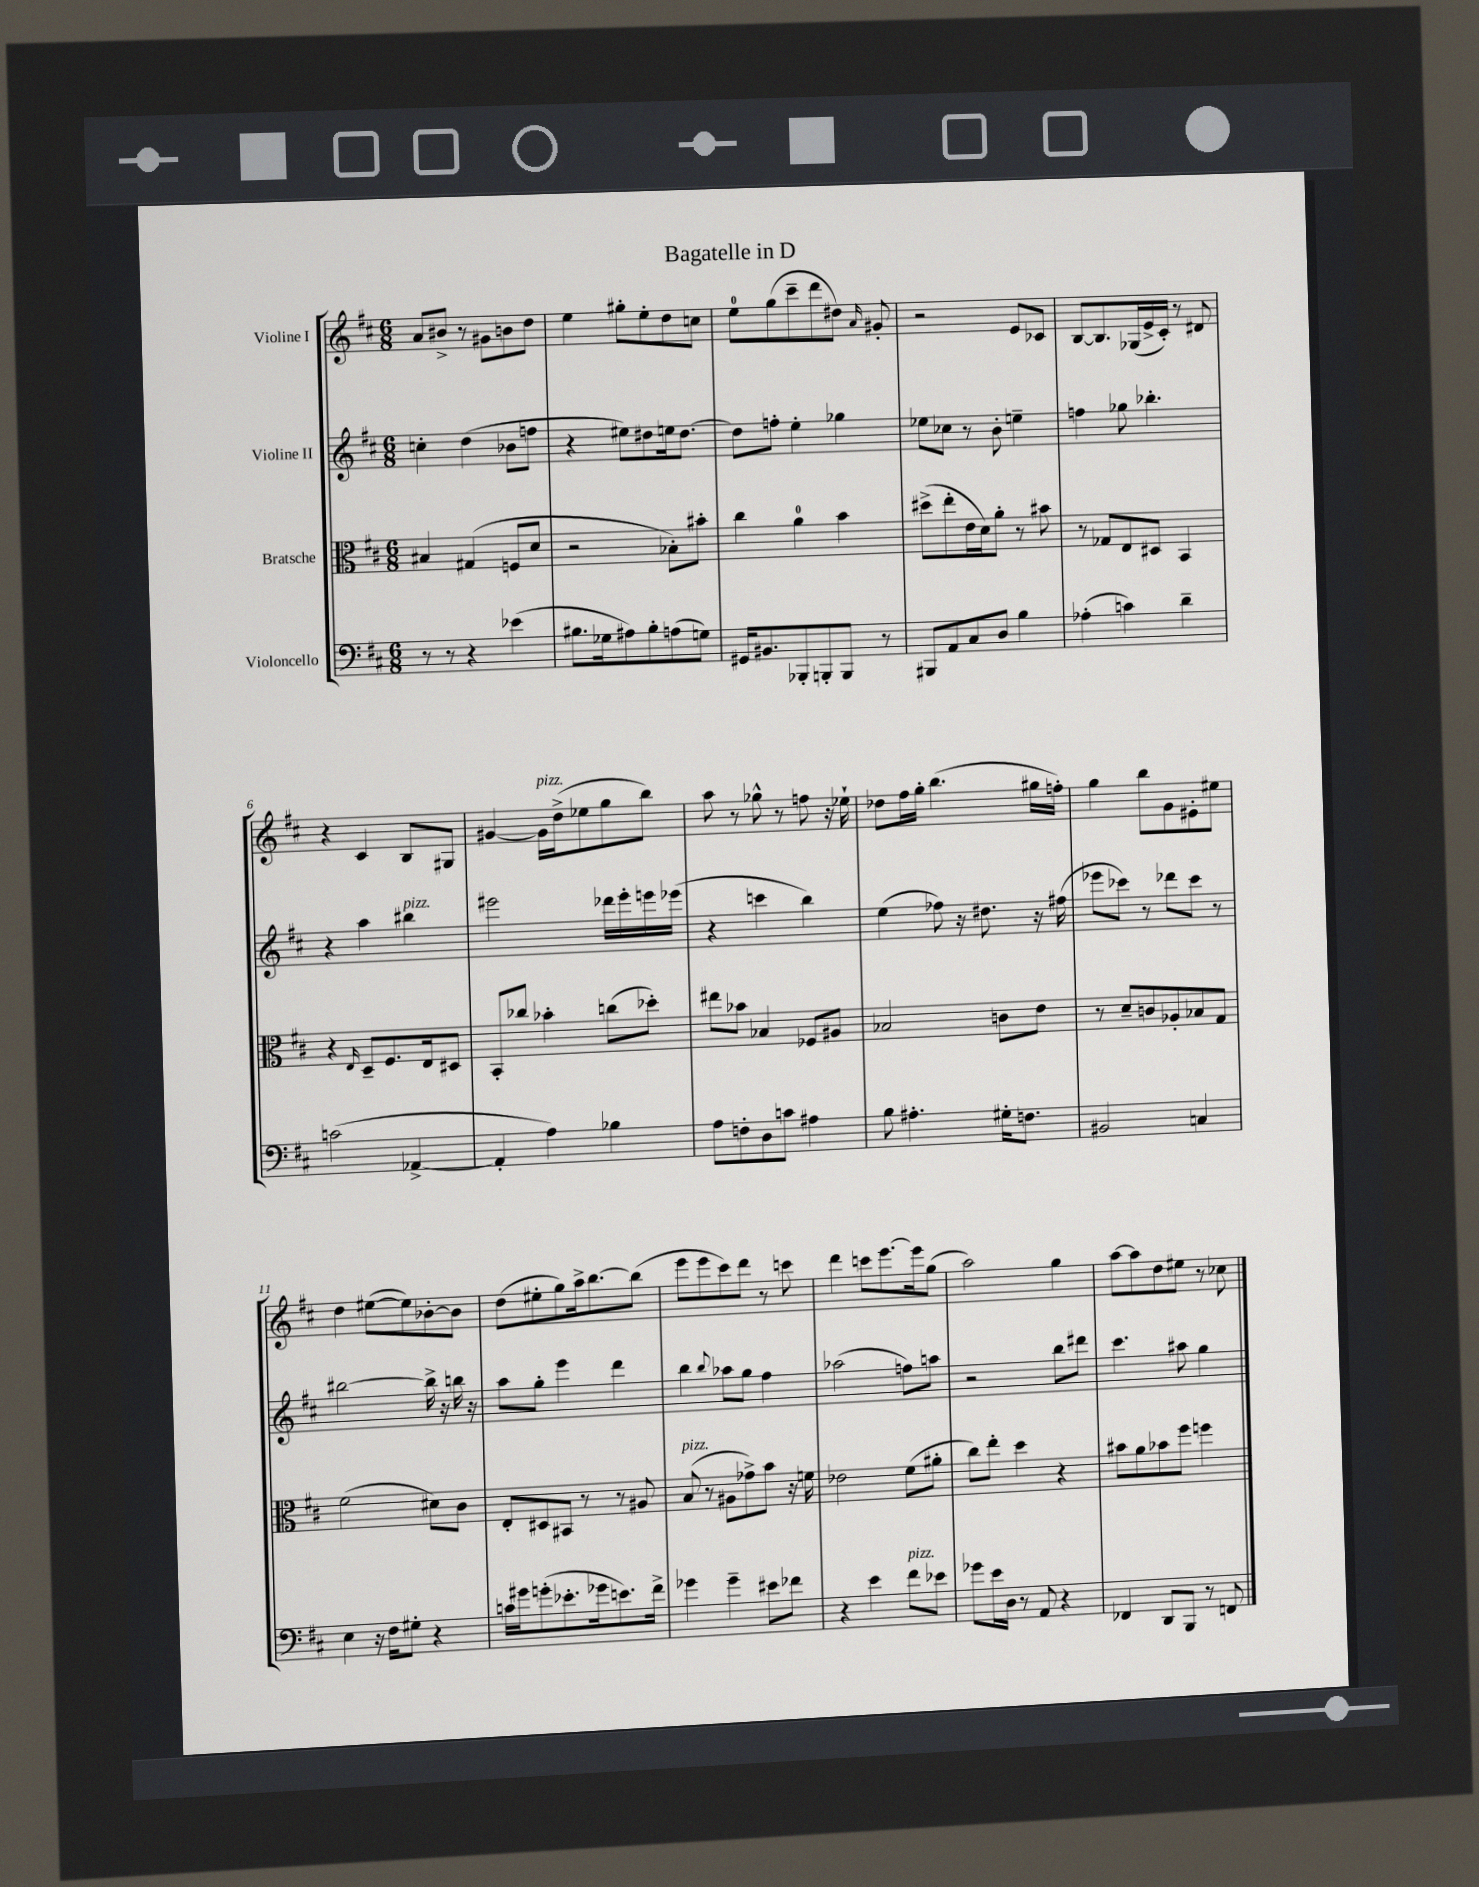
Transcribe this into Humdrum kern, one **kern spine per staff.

**kern	**kern	**kern	**kern
*staff4	*staff3	*staff2	*staff1
*clefF4	*clefC3	*clefG2	*clefG2
*k[f#c#]	*k[f#c#]	*k[f#c#]	*k[f#c#]
*M6/8	*M6/8	*M6/8	*M6/8
8r	4B#/	4cc'\	8a/L
8r	.	.	8b#^/J
4r	(4G#/	(4dd\	8r
.	.	.	8g#\L
(4e-\	8F/L	8b-\L	8b\
.	8d/J	8ff\J	8dd\J
=	=	=	=
8.B#\L	2r	4r	4ee\
16G-\k	.	.	.
8A#\)	.	8ee#\L)	8gg#'\L
8B#'\	.	8dd#\	8ee'\
(8A\	8B-'\L)	16ee\k	8dd\
.	.	[8.dd#\J	.
8G\J)	8b#'\J	.	8cc\J
=	=	=	=
16GG#/LK	4cc#\	8dd#\]L	8ee\L
8.BB#/	.	.	.
.	.	8ff'\J	(8gg\
8BBB-'/	4a\	4ee'\	8ccc#~\
8BBB'/	.	.	8ddd\
8BBB/J	4b\	4gg-\	8dd#\J)
.	.	.	16qqa/
8r	.	.	8g#'/
=	=	=	=
8BBB#/L	(8dd#^\L	8ee-\L	2r
8AA/	8ee'\	8cc-\J	.
8C#/	16e\L	8r	.
.	16d\J)	.	.
8D/J	8a'\J	8b'\	.
4B\	8r	4ee~\	8e/L
.	8b#\	.	8c-/J
=	=	=	=
(4A-'\	8r	4ff\	[8B/L
.	8G-/L	.	8.B/]
4c\)	8E/	8gg-\	.
.	.	.	(16G-/L
.	8D#/J	4.bb-'\	16e^/
.	.	.	16c#'/JJ)
4d~\	4BB/	.	8r
.	.	.	8d#/
=	=	=	=
(2c\	4r	4r	4r
.	16qqE/	.	.
.	8D~/L	4aa\	4c#/
.	8.F#/	.	.
[4AA-^/	.	4bb#\	8B/L
.	16E/k	.	.
.	8D#/J	.	8G#/J
=	=	=	=
4AA-'/]	8BB'/L	2eee#\	[4g#/
.	8cc-/J	.	.
4A\)	4b-'\	.	16g#\]LL
.	.	.	(16dd^\J
.	.	.	8ee-\
4B-\	(8cc\L	16ddd-\LL	8gg\
.	.	16eee#'\	.
.	8dd-'\J)	16eee\	8bb\J)
.	.	(16eee-\JJ	.
=	=	=	=
8A\L	8ee#\L	4r	8aa\
8F'\	8b-\J	.	8r
8D\	4B-/	4ccc\	8gg-^^\
8c\J	.	.	8r
4A#\	8F-/L	4bb\)	8ff\
.	8A#/J	.	16r
.	.	.	16ee-`\
=	=	=	=
8B\	2B-/	(4ee\	8dd-\L
4.A#'\	.	.	16ff#\L
.	.	.	16gg'\JJ
.	.	8ff-\)	(4.bb\
.	.	16r	.
.	.	8.dd#\	.
16G#'\LK	8c\L	.	.
8.F\J	.	.	.
.	8e\J	16r	16gg#\LL
.	.	(16ff#\	16ff'\JJ)
=	=	=	=
2BB#/	8r	8eee-\L	4gg\
.	8d~/L	8ccc-\J)	.
.	8c/	8r	8bb\L
.	8A-'/	8ddd-\L	8g\
4C/	8B-/	8ccc-\J	8e#'\
.	8G/J	8r	8ee#\J
=	=	=	=
4E\	(2f#\	[2bb#\	4dd\
16r	.	.	([8ee#\L
16F#\LK	.	.	.
8G#'\J	.	.	8ee#\])
4r	8d#\L)	16bb#^\]	[8b-'\
.	.	16r	.
.	8c#\J	16bb\	8b-\]J
.	.	16r	.
=	=	=	=
16c\LL	8E'/L	8aa\L	(8dd\L
16g#\J	.	.	.
(8g'\	8D#/	8gg'\J	8ee#'\
8.e-'\	8BB#/J	4eee\	8gg\)
.	8r	.	16aa^\k
16g-\k	.	.	[8.bb\
8.e\)	8r	4ddd\	.
.	8A#/	.	(8bb\]J
16f#^\Jk	.	.	.
=	=	=	=
4g-\	(8B/	4bb\	8eee\L
.	8r	.	8eee\
.	.	8qqbb/	.
4g-~\	8A#\L	8aa-\L	8ccc#\)
.	8g-^\)	8gg\J	8ddd\J
8e#\L	8b\J	4ff#\	8r
8f-\J	16r	.	8ccc\
.	16f\	.	.
=	=	=	=
4r	2e-\	(2aa-\	4ddd\
4e\	.	.	8ccc\L
.	.	.	[8.eee\
8f#\L	(8f#\L	8ff\L)	.
.	.	.	16eee\]k
8e-\J	8a#'\J	8aa\J	(8gg\J
=	=	=	=
8g-\L	8cc#\L)	2r	2aa\)
16e\L	8ee'\J	.	.
16D\JJ	.	.	.
8r	4dd\	.	.
8AA/	.	.	.
4r	4r	8bb\L	4gg\
.	.	8ddd#\J	.
=	=	=	=
4FF-/	8b#\L	4.ccc#\	[8aa\L
.	8a\	.	8aa\]
8DD/L	8b-\	.	8dd\
8BBB/J	8ff#\J	8aa#\	8ee#\J
8r	4ff\	4gg\	8r
8FF/	.	.	8cc-\
==	==	==	==
*-	*-	*-	*-
